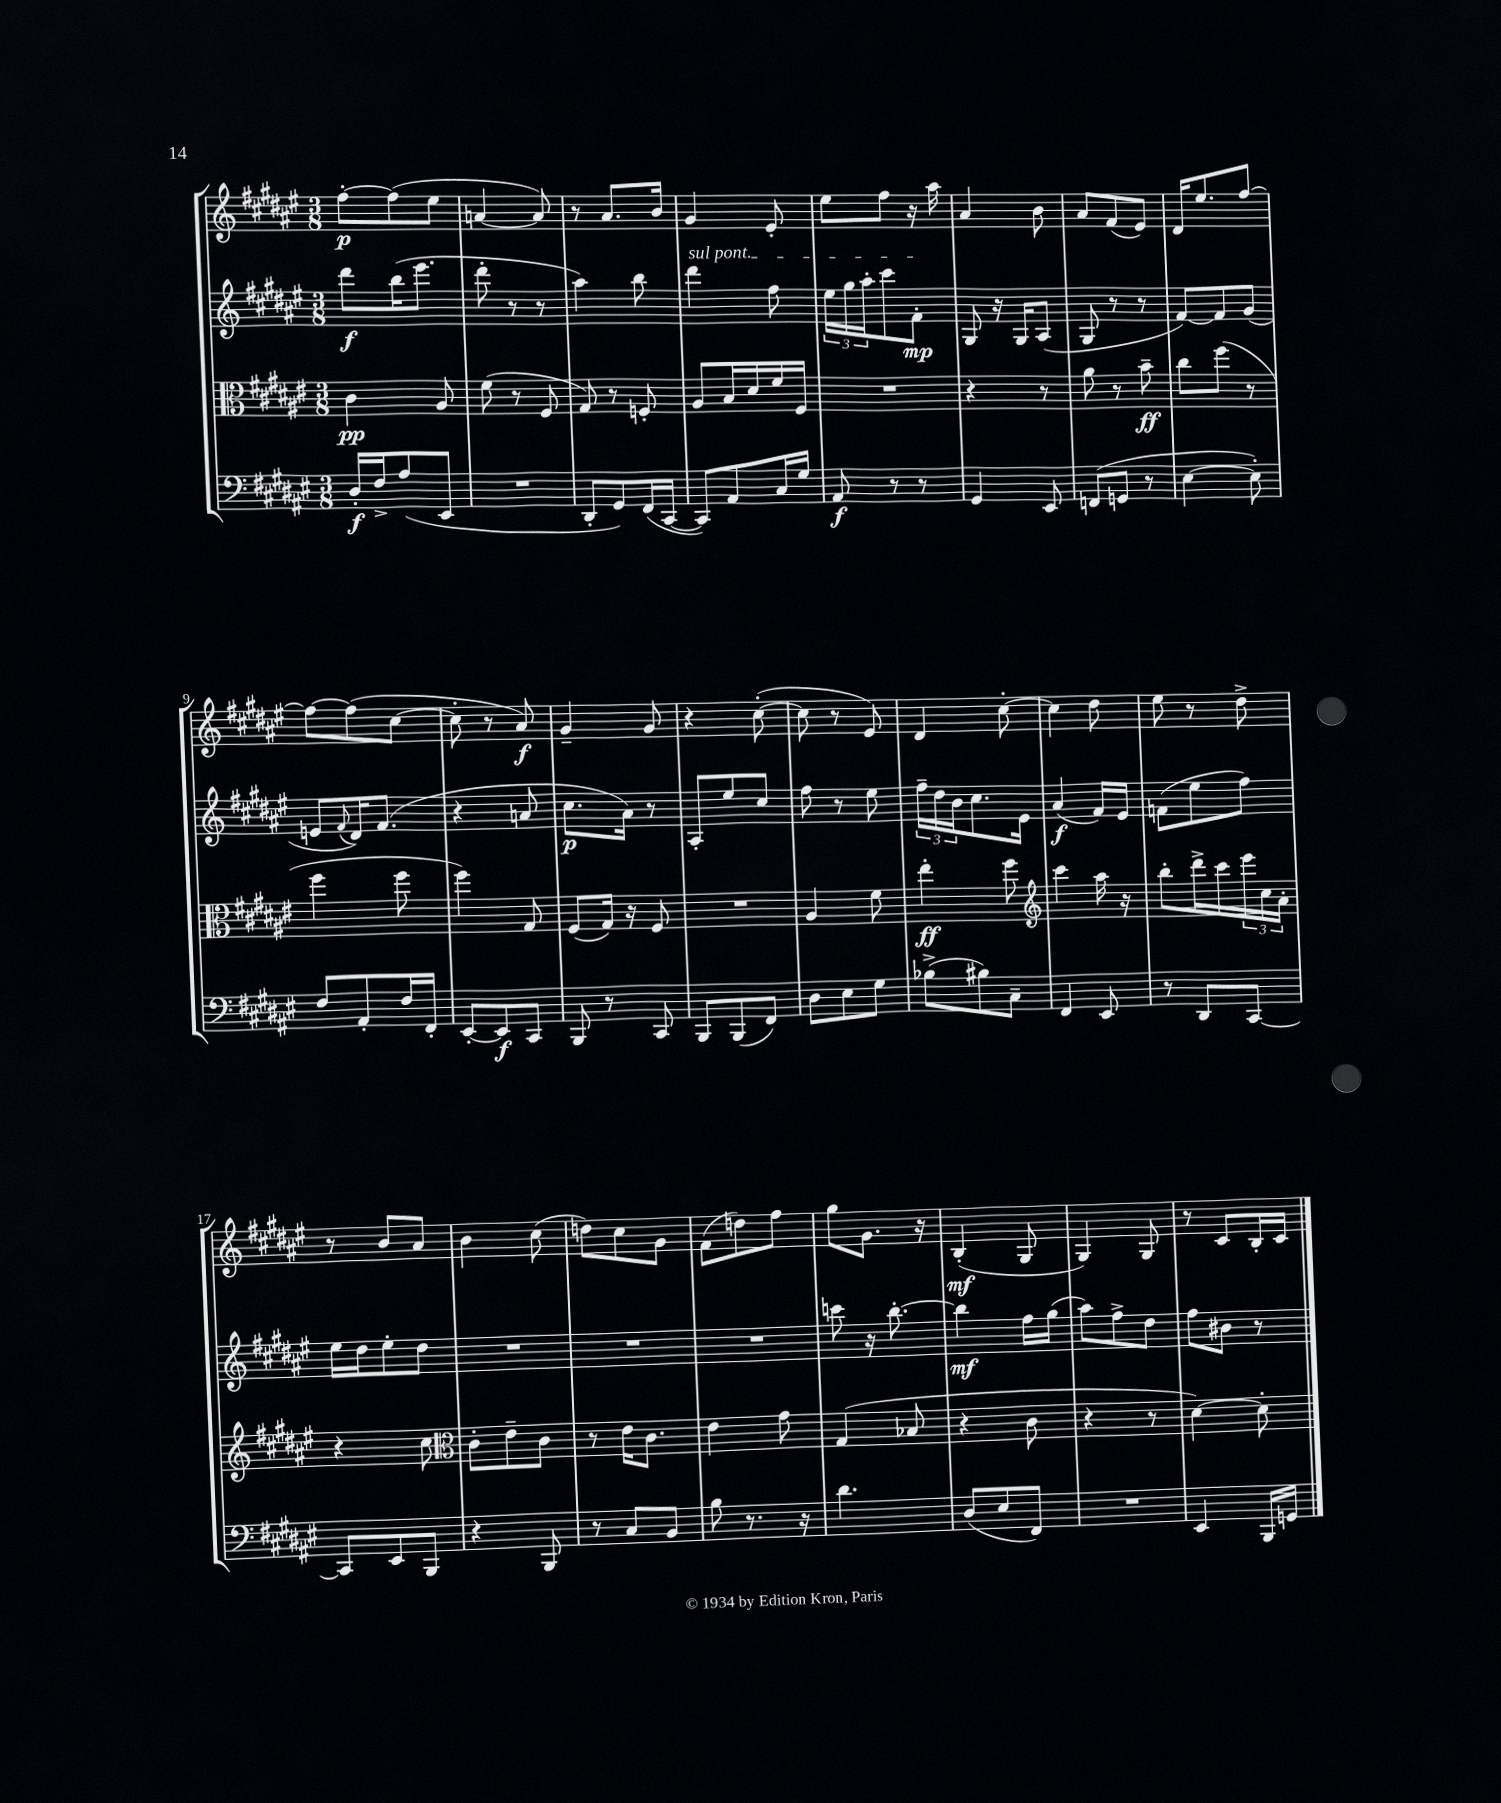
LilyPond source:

<<
\new StaffGroup <<
\new Staff = "s0" {
    \clef treble \key fis \major \numericTimeSignature \time 3/8
    fis''8~-.\p fis''8( eis''8 |
    a'4~ a'8) |
    r8 ais'8. b'16 |
    gis'4 eis'8-. |
    eis''8 fis''8 r16 ais''16 |
    ais'4 b'8 |
    ais'8 fis'8( eis'8) |
    dis'16 eis''8. fis''8~ |
    fis''8~ fis''8( cis''8~ |
    cis''8-. r8 ais'8\f) |
    gis'4-- gis'8 |
    r4 cis''8~-.( |
    cis''8 r8 eis'8) |
    dis'4 cis''8~-. |
    cis''4 dis''8 |
    eis''8 r8 dis''8-> |
    r8 b'8 ais'8 |
    b'4 cis''8( |
    d''8) cis''8 gis'8 |
    fis'8( d''8) fis''8 |
    gis''8 gis'8. r16 |
    b4-.\mf( gis8 |
    gis4) gis8 |
    r8 cis'8 b16-. cis'16 \bar "|." |
}
\new Staff = "s1" {
    \clef treble \key fis \major \numericTimeSignature \time 3/8
    dis'''8\f b''16( eis'''8. |
    dis'''8-. r8 r8 |
    ais''4) b''8 |
    \once \override TextSpanner.bound-details.left.text = \markup { \italic "sul pont." } dis'''4\startTextSpan fis''8 |
    \tuplet 3/2 { eis''16 gis''16 ais''16-. } cis'''8 fis'8-.\mp\stopTextSpan |
    gis8 r16 gis16 ais8( |
    gis8 r8 r8 |
    fis'8~) fis'8 gis'8( |
    e'8 \appoggiatura { fis'8 } dis'16) fis'8.( |
    r4 a'8 |
    cis''8.\p ais'16) r8 |
    ais8-. eis''8 cis''8 |
    fis''8 r8 eis''8 |
    \tuplet 3/2 { fis''16-- dis''16 b'16 } cis''8. eis'16 |
    ais'4\f( fis'16) eis'16 |
    f'8( eis''8 fis''8) |
    eis''16 dis''16 eis''8-. dis''8 |
    R4. |
    R4. |
    R4. |
    c'''8 r16 b''8.~-. |
    b''4\mf fis''16 gis''16( |
    ais''8) fis''8-> dis''8 |
    fis''8 bis'8 r8 \bar "|." |
}
\new Staff = "s2" {
    \clef alto \key fis \major \numericTimeSignature \time 3/8
    cis'4\pp ais8 |
    fis'8( r8 fis8 |
    gis8) r8 f8-. |
    ais8 b16 dis'16 fis'16 fis16 |
    R4. |
    r4 r8 |
    ais'8 r8 b'8--\ff |
    cis''8 fis''8( r8 |
    fis''4 fis''8 |
    fis''4) gis8 |
    fis8( gis16) r16 fis8 |
    R4. |
    ais4 fis'8 |
    eis''4-.\ff fis''8 |
    \clef treble cis'''4 ais''16 r16 |
    b''8-. dis'''16-> cis'''16 \tuplet 3/2 { eis'''16 cis''16 ais'16-. } |
    r4 cis''8 |
    \clef alto cis'8-. eis'8-- cis'8 |
    r8 eis'16 cis'8. |
    eis'4 gis'8 |
    gis4( bes8 |
    r4 cis'8 |
    r4 r8 |
    dis'4~) dis'8-. \bar "|." |
}
\new Staff = "s3" {
    \clef bass \key fis \major \numericTimeSignature \time 3/8
    dis16-.\f fis16-> ais8( eis,8 |
    R4. |
    dis,8-. gis,8) fis,16( cis,16~ |
    cis,8) ais,8 cis16 gis16 |
    ais,8\f r8 r8 |
    gis,4 eis,8 |
    f,8( g,8 r8 |
    eis4~ eis8-.) |
    fis8 ais,8-. fis16 fis,16-. |
    eis,8~-. eis,8\f cis,8 |
    b,,8 r8 cis,8 |
    b,,8 b,,8( fis,8) |
    dis8 eis8 gis8 |
    bes8->( bis8) cis8-- |
    fis,4 eis,8 |
    r8 dis,8 cis,8~ |
    cis,8 eis,8 b,,8 |
    r4 b,,8 |
    r8 cis8 b,8 |
    b8 r8. r16 |
    dis'4. |
    dis8( eis8 fis,8) |
    R4. |
    eis,4 b,,16 g,16 \bar "|." |
}
>>
>>
